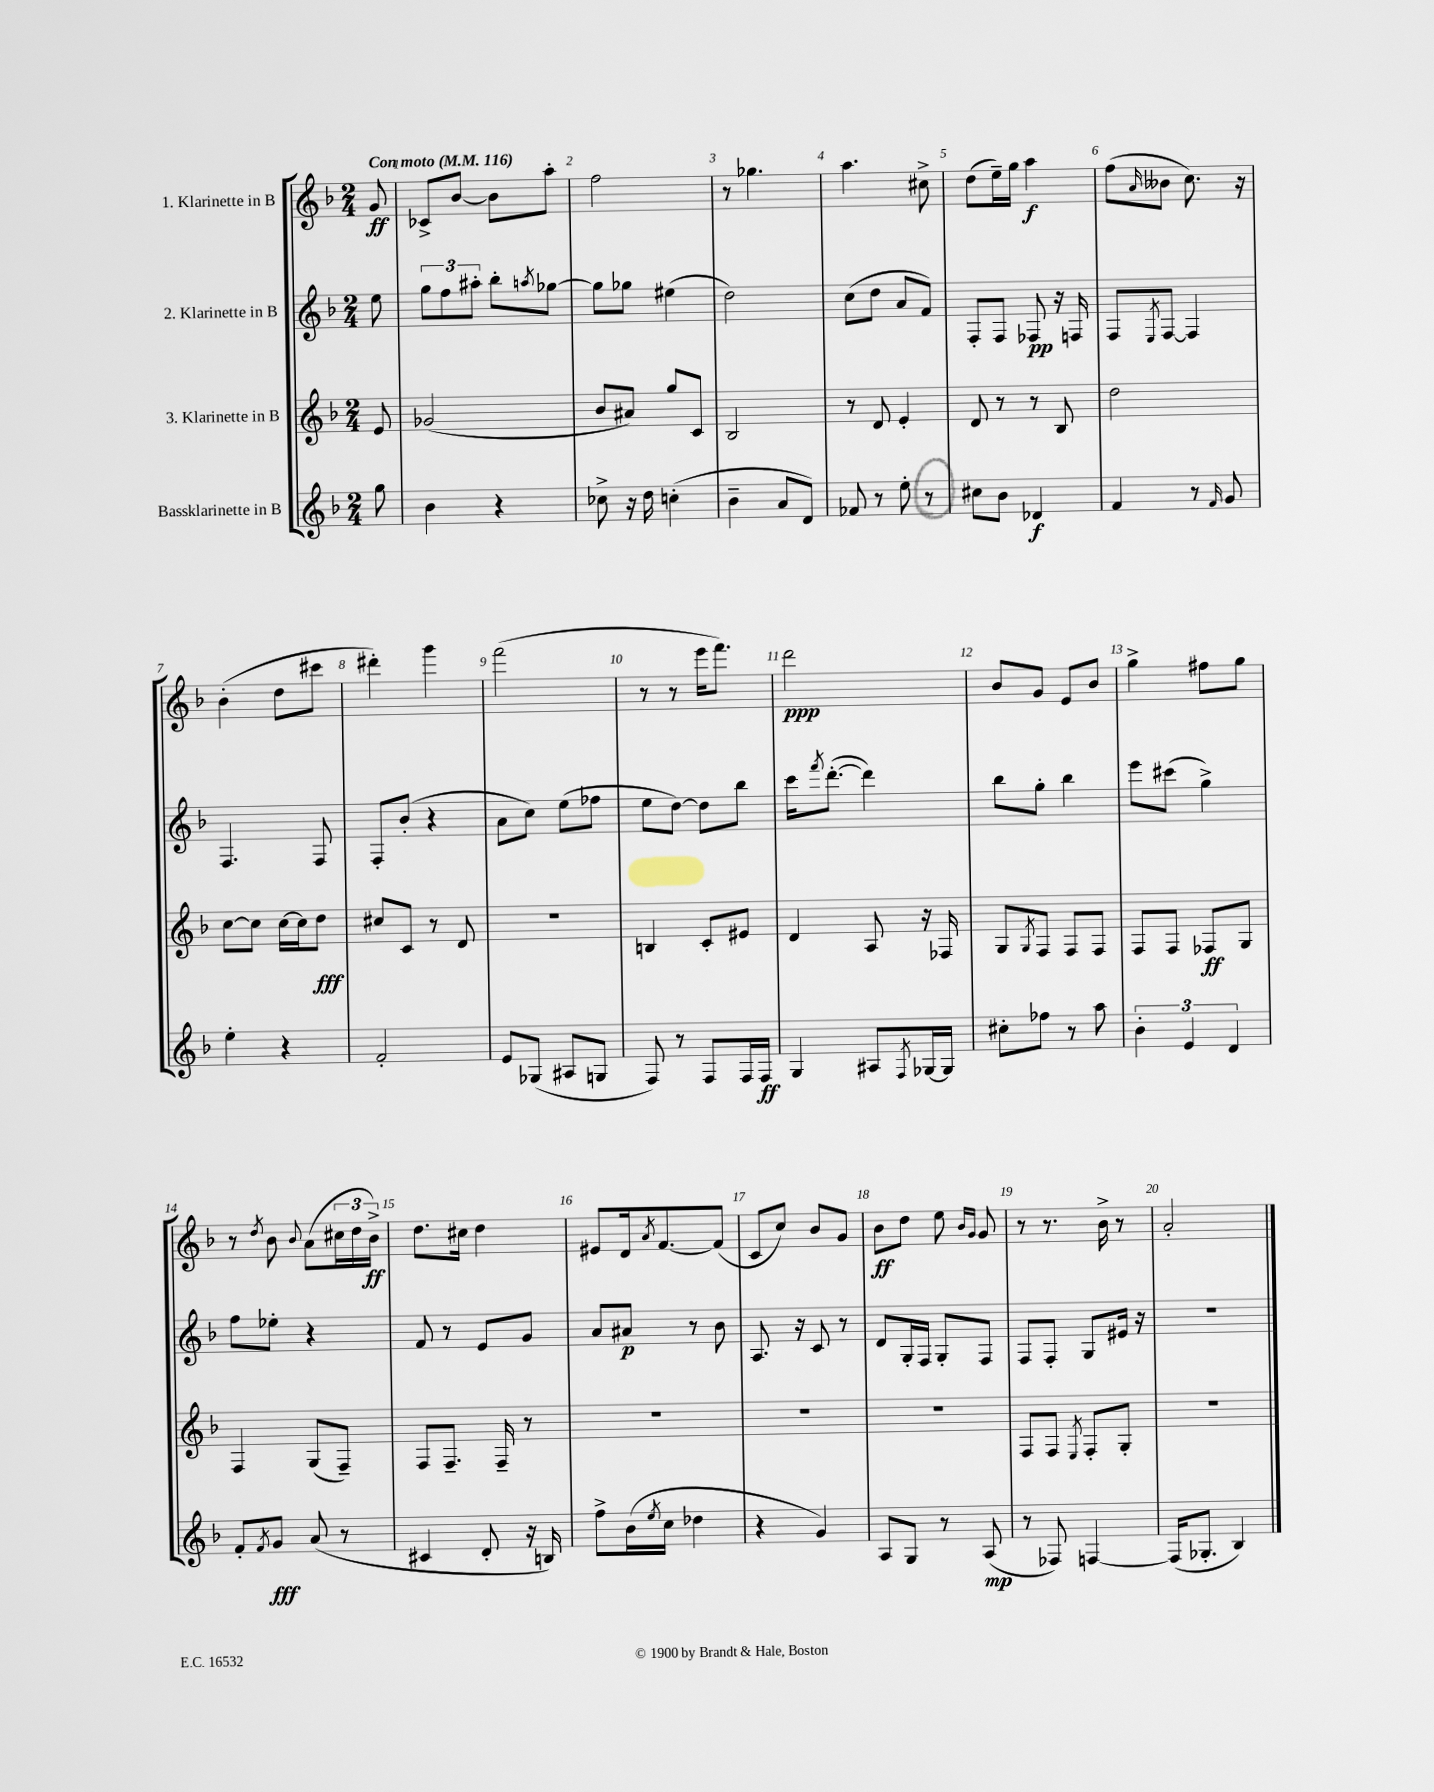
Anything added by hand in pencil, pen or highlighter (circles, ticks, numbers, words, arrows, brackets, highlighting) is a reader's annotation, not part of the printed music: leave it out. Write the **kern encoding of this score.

**kern	**dynam	**kern	**dynam	**kern	**dynam	**kern	**dynam
*part4	*part4	*part3	*part3	*part2	*part2	*part1	*part1
*staff4	*staff4	*staff3	*staff3	*staff2	*staff2	*staff1	*staff1
*I"Bassklarinette in B	*	*I"3. Klarinette in B	*	*I"2. Klarinette in B	*	*I"1. Klarinette in B	*
*clefG2	*	*clefG2	*	*clefG2	*	*clefG2	*
*k[b-]	*	*k[b-]	*	*k[b-]	*	*k[b-]	*
*M2/4	*	*M2/4	*	*M2/4	*	*M2/4	*
*MM116	*	*MM116	*	*MM116	*	*MM116	*
=	=	=	=	=	=	=	=
!	!	!	!	!	!	!LO:TX:a:B:t=Con moto	!
8gg\	.	8e/	.	8ee\	.	8g/	ff
=1	=1	=1	=1	=1	=1	=1	=1
4b-\	.	(2g-X/	.	12gg\L	.	8c-X^/L	.
.	.	.	.	12ff\	.	.	.
.	.	.	.	.	.	[8b-/J	.
.	.	.	.	12aa#X'\J	.	.	.
4r	.	.	.	8bb-'\L	.	8b-\L]	.
.	.	.	.	8qaan/	.	.	.
.	.	.	.	[8gg-X\J	.	8aa'\J	.
=2	=2	=2	=2	=2	=2	=2	=2
8cc-X^\	.	8b-/L	.	8gg-\L]	.	2ff\	.
16r	.	8a#X/J)	.	8gg-X\J	.	.	.
16dd\	.	.	.	.	.	.	.
(4ccn'\	.	8gg/L	.	(4ee#X\	.	.	.
.	.	8c/J	.	.	.	.	.
=3	=3	=3	=3	=3	=3	=3	=3
4b-~\	.	2B-/	.	2dd\)	.	8r	.
.	.	.	.	.	.	4.gg-X\	.
8a/L	.	.	.	.	.	.	.
8d/J)	.	.	.	.	.	.	.
=4	=4	=4	=4	=4	=4	=4	=4
8f-X/	.	8r	.	(8cc\L	.	4.aa\	.
8r	.	8d/	.	8dd\J	.	.	.
8ee'\	.	4e'/	.	8a/L	.	.	.
8r	.	.	.	8f/J)	.	8cc#X^\	.
=5	=5	=5	=5	=5	=5	=5	=5
8cc#X\L	.	8d/	.	8F'/L	.	(8dd\L	.
8b-\J	.	8r	.	8F/J	.	16ee~\L)	.
.	.	.	.	.	.	16gg\JJ	.
4d-X/	f	8r	.	8F-X/	pp	4aa\	f
.	.	8B-/	.	16r	.	.	.
.	.	.	.	16Fn/	.	.	.
=6	=6	=6	=6	=6	=6	=6	=6
4f/	.	2dd\	.	8F/L	.	(8ff\L	.
.	.	.	.	8qE/	.	16qqa/	.
.	.	.	.	[8F/J	.	8b--X\J	.
8r	.	.	.	4F/]	.	8.cc\)	.
16qqf/	.	.	.	.	.	.	.
8g/	.	.	.	.	.	.	.
.	.	.	.	.	.	16r	.
!!LO:LB:g=z
=7	=7	=7	=7	=7	=7	=7	=7
4ee'\	.	[8cc\L	.	4.F/	.	(4b-'\	.
.	.	8cc\J]	.	.	.	.	.
4r	.	[16cc\LL	.	.	.	8dd\L	.
.	.	16cc\J]	.	.	.	.	.
.	.	8dd\J	fff	8F/	.	8ccc#X\J	.
=8	=8	=8	=8	=8	=8	=8	=8
2f'/	.	8cc#X/L	.	8F'/L	.	4ddd#X'\)	.
.	.	8c/J	.	(8b-'/J	.	.	.
.	.	8r	.	4r	.	4ggg\	.
.	.	8d/	.	.	.	.	.
=9	=9	=9	=9	=9	=9	=9	=9
8e/L	.	2r	.	8a\L	.	(2fff\	.
(8G-X/J	.	.	.	8cc\J)	.	.	.
8A#X/L	.	.	.	(8ee\L	.	.	.
8Gn/J	.	.	.	8ff-X\J	.	.	.
=10	=10	=10	=10	=10	=10	=10	=10
8F/)	.	4Bn/	.	8ee\L	.	8r	.
8r	.	.	.	[8dd\J)	.	8r	.
8F/L	.	8c'/L	.	8dd\L]	.	16eee\KL	.
.	.	.	.	.	.	8.fff\J)	.
16F/L	.	8e#X/J	.	8bb-\J	.	.	.
16F/JJ	ff	.	.	.	.	.	.
=11	=11	=11	=11	=11	=11	=11	=11
4G/	.	4d/	.	16ccc\KL	.	2ddd\	ppp
.	.	.	.	8qfff/	.	.	.
.	.	.	.	([8.ddd'\J	.	.	.
8A#X/L	.	8A/	.	4ddd\])	.	.	.
8qF/	.	.	.	.	.	.	.
[16G-X/L	.	16r	.	.	.	.	.
16G-/JJ]	.	16F-X/	.	.	.	.	.
=12	=12	=12	=12	=12	=12	=12	=12
8cc#X'\L	.	8G/L	.	8bb-\L	.	8b-/L	.
.	.	8qG/	.	.	.	.	.
8ff-X\J	.	8F/J	.	8gg'\J	.	8g/J	.
8r	.	8F/L	.	4bb-\	.	8e/L	.
8aa\	.	8F/J	.	.	.	8b-/J	.
=13	=13	=13	=13	=13	=13	=13	=13
6b-'\	.	8F/L	.	8eee\L	.	4gg^\	.
.	.	8F/J	.	(8ccc#X\J	.	.	.
6e/	.	.	.	.	.	.	.
.	.	8F-X/L	ff	4gg^\)	.	8ff#X\L	.
6d/	.	.	.	.	.	.	.
.	.	8G/J	.	.	.	8gg\J	.
!!LO:LB:g=z
=14	=14	=14	=14	=14	=14	=14	=14
8f'/L	.	4F/	.	8ff\L	.	8r	.
8qf/	.	.	.	.	.	8qdd/	.
8g/J	fff	.	.	8ee-X'\J	.	8b-\	.
.	.	.	.	.	.	8qqb-/	.
(8a/	.	(8G/L	.	4r	.	(8a\L	.
8r	.	8F~/J)	.	.	.	24cc#X\L	.
.	.	.	.	.	.	24dd\	.
.	.	.	.	.	.	24b-^\JJ)	ff
=15	=15	=15	=15	=15	=15	=15	=15
4c#X/	.	8F/L	.	8f/	.	8.dd\L	.
.	.	8.F~/J	.	8r	.	.	.
.	.	.	.	.	.	16cc#X\Jk	.
8d'/	.	.	.	8e/L	.	4dd\	.
.	.	16F~/	.	.	.	.	.
16r	.	8r	.	8g/J	.	.	.
16Bn/)	.	.	.	.	.	.	.
=16	=16	=16	=16	=16	=16	=16	=16
8ff^\L	.	2r	.	8a/L	.	8e#X/L	.
(16b-\L	.	.	.	8a#X/J	p	16d/k	.
8qee/	.	.	.	.	.	8qa/	.
16cc\JJ	.	.	.	.	.	[8.f/	.
4dd-X\	.	.	.	8r	.	.	.
.	.	.	.	8b-\	.	(8f/J]	.
=17	=17	=17	=17	=17	=17	=17	=17
4r	.	2r	.	8.A/	.	8c/L	.
.	.	.	.	.	.	8cc/J)	.
.	.	.	.	16r	.	.	.
4g/)	.	.	.	8c/	.	8b-/L	.
.	.	.	.	8r	.	8g/J	.
=18	=18	=18	=18	=18	=18	=18	=18
8A/L	.	2r	.	8d/L	.	8b-\L	ff
8G/J	.	.	.	16G'/L	.	8dd\J	.
.	.	.	.	16F/JJ	.	.	.
8r	.	.	.	8G'/L	.	8ee\	.
.	.	.	.	.	.	16qqb-/LL	.
.	.	.	.	.	.	16qqg/JJ	.
(8A/	mp	.	.	8F/J	.	8g/	.
=19	=19	=19	=19	=19	=19	=19	=19
8r	.	8F/L	.	8F/L	.	8r	.
8F-X/)	.	8F/J	.	8F'/J	.	8.r	.
.	.	8qE/	.	.	.	.	.
[4Fn/	.	8F'/L	.	8G/L	.	.	.
.	.	.	.	.	.	16b-^\	.
.	.	8G'/J	.	16e#X/Jk	.	8r	.
.	.	.	.	16r	.	.	.
=20	=20	=20	=20	=20	=20	=20	=20
(16F/KL]	.	2r	.	2r	.	2a'/	.
8.G-X'/J	.	.	.	.	.	.	.
4B-/)	.	.	.	.	.	.	.
==	==	==	==	==	==	==	==
*-	*-	*-	*-	*-	*-	*-	*-
